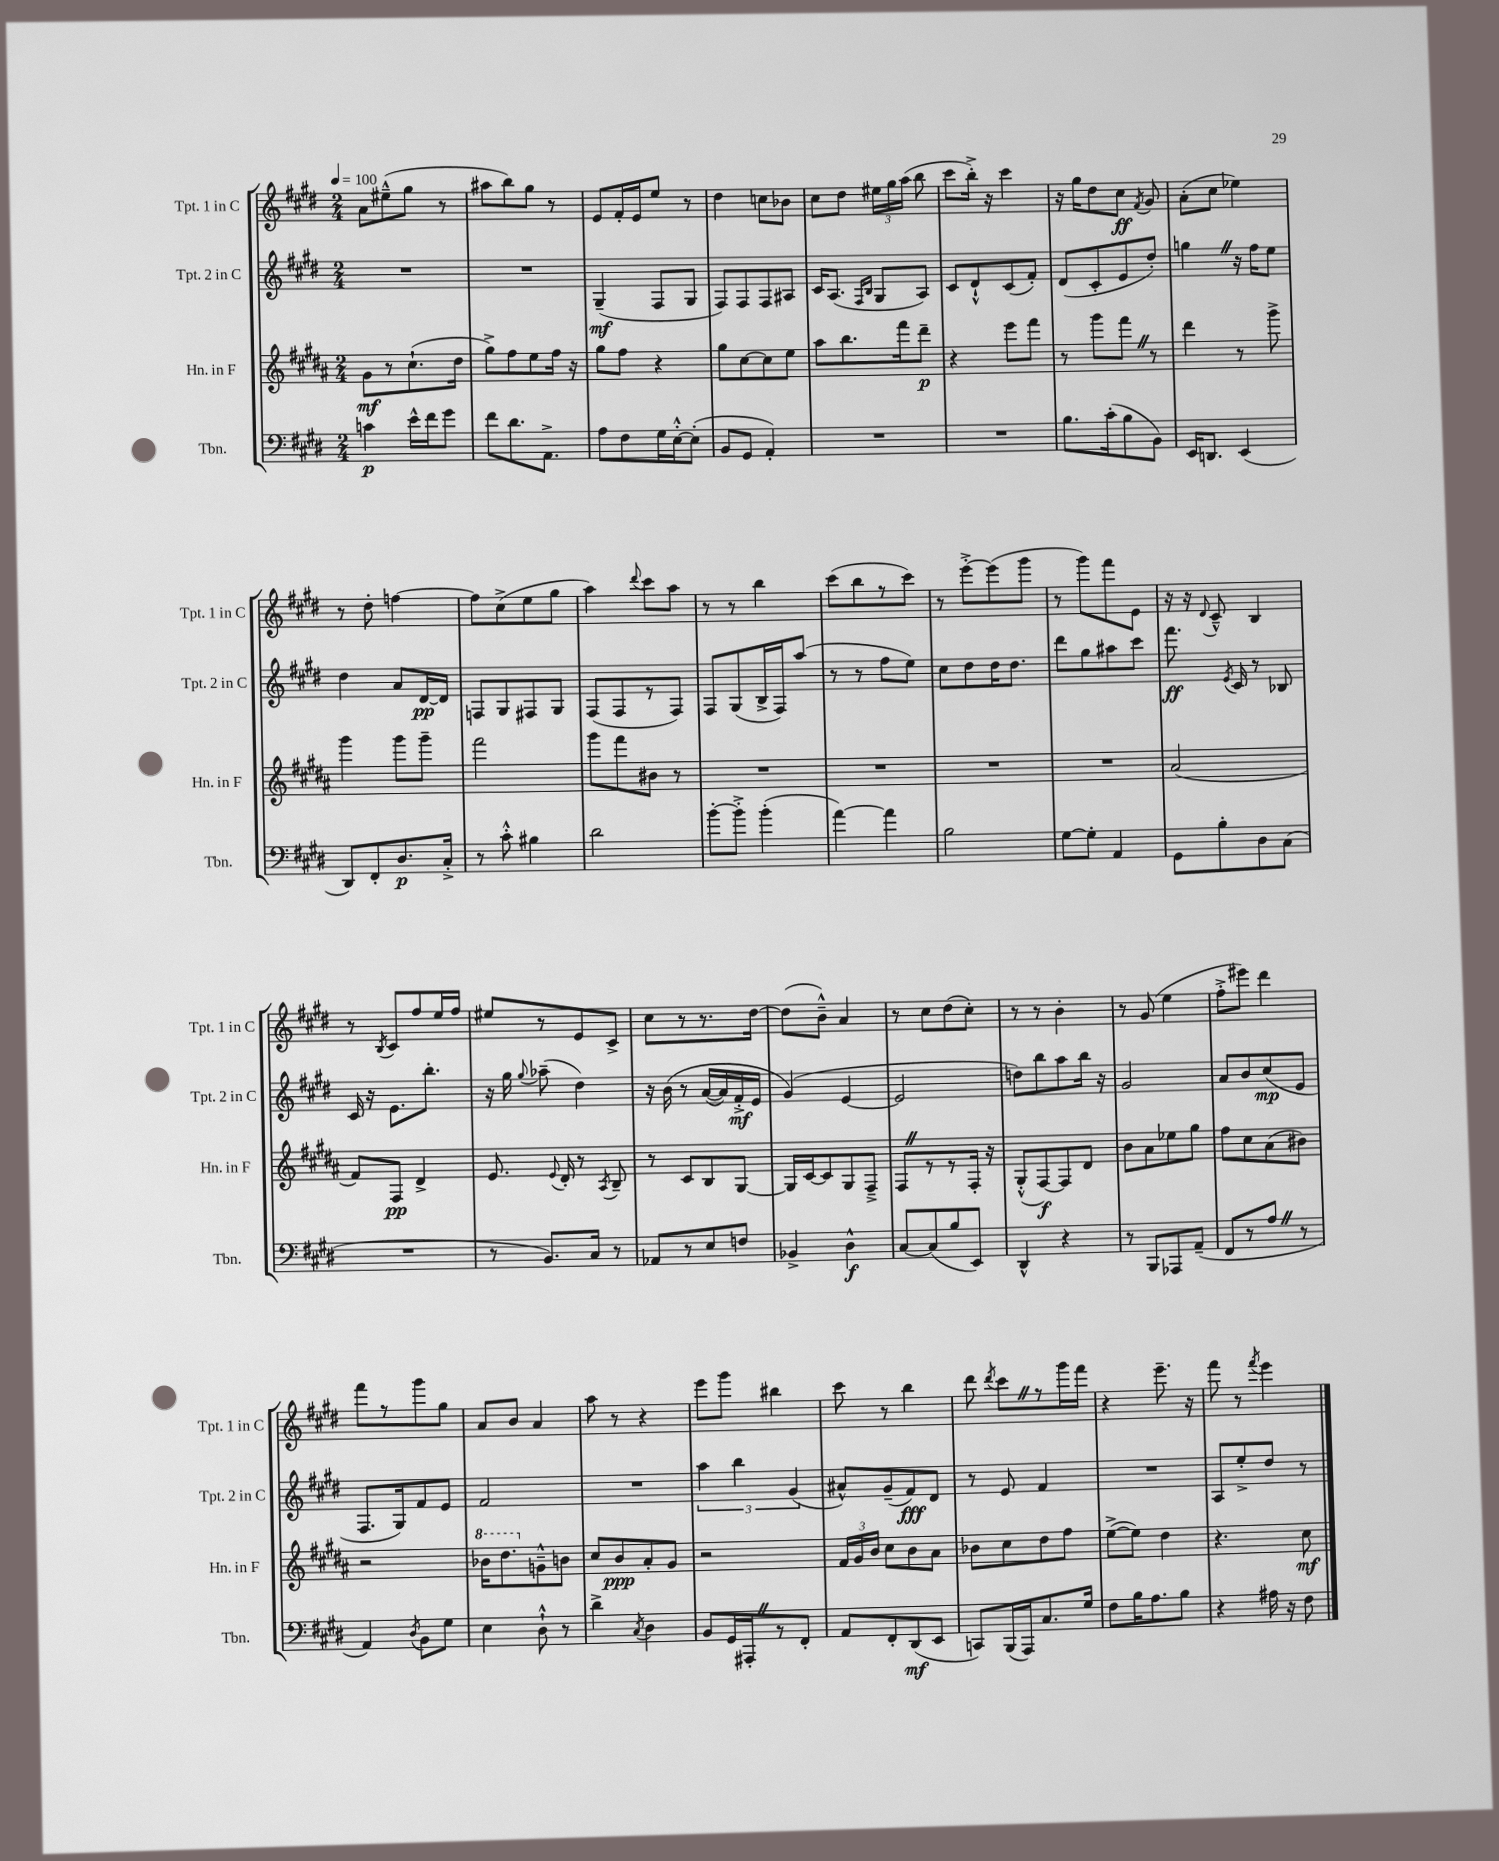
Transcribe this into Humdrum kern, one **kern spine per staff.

**kern	**dynam	**kern	**dynam	**kern	**dynam	**kern	**dynam
*part4	*part4	*part3	*part3	*part2	*part2	*part1	*part1
*staff4	*staff4	*staff3	*staff3	*staff2	*staff2	*staff1	*staff1
*I"Tbn.	*	*I"Hn. in F	*	*I"Tpt. 2 in C	*	*I"Tpt. 1 in C	*
*I'Tbn.	*	*I'Hn. in F	*	*I'Tpt. 2 in C	*	*I'Tpt. 1 in C	*
*clefF4	*	*clefG2	*	*clefG2	*	*clefG2	*
*k[f#c#g#d#]	*	*k[f#c#g#d#a#]	*	*k[f#c#g#d#]	*	*k[f#c#g#d#]	*
*M2/4	*	*M2/4	*	*M2/4	*	*M2/4	*
*MM100	*	*MM100	*	*MM100	*	*MM100	*
=1	=1	=1	=1	=1	=1	=1	=1
4cn\	p	8g#\L	mf	2r	.	8a\L	.
.	.	8r	.	.	.	(8ee#X~^^\	.
16e^^\LL	.	(8.cc#`\	.	.	.	8gg#\J	.
16f#\J	.	.	.	.	.	.	.
8g#\J	.	.	.	.	.	8r	.
.	.	16dd#\Jk	.	.	.	.	.
=2	=2	=2	=2	=2	=2	=2	=2
8f#\L	.	8gg#^\L)	.	2r	.	8aa#X\L	.
8.d#\	.	8ff#\	.	.	.	8bb\)	.
.	.	8ee\	.	.	.	8gg#\J	.
8.AA^\J	.	.	.	.	.	.	.
.	.	16ff#\Jk	.	.	.	8r	.
.	.	16r	.	.	.	.	.
=3	=3	=3	=3	=3	=3	=3	=3
8A\L	.	8gg#\L	.	(4G#~/	mf	8e/L	.
8F#\	.	8ff#\J	.	.	.	16f#'/L	.
.	.	.	.	.	.	16e/J	.
16G#\L	.	4r	.	8F#/L	.	8ee/J	.
[16E'^^\J	.	.	.	.	.	.	.
(8E'\J]	.	.	.	8G#/J	.	8r	.
=4	=4	=4	=4	=4	=4	=4	=4
8BB/L	.	8gg#\L	.	8F#/L)	.	4dd#\	.
8GG#/J	.	[8cc#\	.	8F#/	.	.	.
4AA'/)	.	8cc#\]	.	8F#/	.	8ccn\L	.
.	.	8ee\J	.	8A#X/J	.	8b-X\J	.
=5	=5	=5	=5	=5	=5	=5	=5
2r	.	8aa#\L	.	16c#/KL	.	8cc#\L	.
.	.	.	.	(8.A/J	.	.	.
.	.	8.bb\	.	.	.	8dd#\J	.
.	.	.	.	16qqF#/LL	.	.	.
.	.	.	.	16qqB/JJ	.	.	.
.	.	.	.	8G#/L	.	24ee#X\LL	.
.	.	.	.	.	.	24gg#\	.
.	.	16fff#\k	.	.	.	.	.
.	.	.	.	.	.	(24aa\JJ	.
.	.	8ddd#~\J	p	8A/J)	.	8bb\	.
=6	=6	=6	=6	=6	=6	=6	=6
2r	.	4r	.	8c#/L	.	8ccc#\L	.
.	.	.	.	8d#`^^/	.	16bb'^\Jk)	.
.	.	.	.	.	.	16r	.
.	.	8eee\L	.	(8c#/	.	4ccc#\	.
.	.	8fff#\J	.	8f#'/J)	.	.	.
=7	=7	=7	=7	=7	=7	=7	=7
8.B\L	.	8r	.	(8d#/L	.	16r	.
.	.	.	.	.	.	16gg#\KL	.
.	.	8ggg#\L	.	8c#'/	.	8dd#\	.
(16c#'\k	.	.	.	.	.	.	.
8B\	.	8fff#Z\J	.	8e/	.	8cc#\J	ff
.	.	.	.	.	.	8qf#/	.
8BB\J)	.	8r	.	8dd#'/J)	.	8g#/	.
=8	=8	=8	=8	=8	=8	=8	=8
16EE/KL	.	4ddd#\	.	4ggnZ\	.	(8a'\L	.
8.DDn/J	.	.	.	.	.	.	.
.	.	.	.	.	.	8cc#\J	.
(4EE/	.	8r	.	16r	.	4ee-X\)	.
.	.	.	.	16ff#\KL	.	.	.
.	.	8ggg#^\	.	8ee\J	.	.	.
!!LO:LB:g=z
=9	=9	=9	=9	=9	=9	=9	=9
8DD#/L)	.	4ggg#\	.	4dd#\	.	8r	.
8FF#'/	.	.	.	.	.	8dd#'\	.
8.D#/	p	8ggg#\L	.	8a/L	.	[4ffn\	.
.	.	8ggg#~\J	.	[16d#/L	pp	.	.
16C#'^/Jk	.	.	.	16d#/JJ]	.	.	.
=10	=10	=10	=10	=10	=10	=10	=10
8r	.	2fff#\	.	8Fn/L	.	8ff\L]	.
8c#'^^\	.	.	.	8G#/	.	(8cc#^\	.
4B#X\	.	.	.	8F#X/	.	8ee\	.
.	.	.	.	8G#/J	.	8gg#\J	.
=11	=11	=11	=11	=11	=11	=11	=11
2d#\	.	8ggg#\L	.	(8F#/L	.	4aa\)	.
.	.	8fff#\	.	8F#/	.	.	.
.	.	.	.	.	.	8qqddd#/	.
.	.	8b#X\J	.	8r	.	8ccc#\L	.
.	.	8r	.	8F#/J)	.	8aa\J	.
=12	=12	=12	=12	=12	=12	=12	=12
[8b'\L	.	2r	.	8F#/L	.	8r	.
8b'^\J]	.	.	.	(8G#/	.	8r	.
(4b'\	.	.	.	16B^/L	.	4bb\	.
.	.	.	.	16F#/J)	.	.	.
.	.	.	.	(8aa/J	.	.	.
=13	=13	=13	=13	=13	=13	=13	=13
[4a\)	.	2r	.	8r	.	(8ccc#\L	.
.	.	.	.	8r	.	8bb\	.
4a\]	.	.	.	8ff#\L	.	8r	.
.	.	.	.	8ee\J)	.	8ccc#\J)	.
=14	=14	=14	=14	=14	=14	=14	=14
2B\	.	2r	.	8cc#\L	.	8r	.
.	.	.	.	8dd#\	.	[8eee'^\L	.
.	.	.	.	16dd#\K	.	(8eee\]	.
.	.	.	.	8.dd#\J	.	.	.
.	.	.	.	.	.	8ggg#\J	.
=15	=15	=15	=15	=15	=15	=15	=15
[8G#\L	.	2r	.	8ddd#\L	.	8r	.
8G#'\J]	.	.	.	8gg#\	.	8ggg#\L)	.
4AA/	.	.	.	8aa#X\	.	8fff#\	.
.	.	.	.	8ccc#\J	.	8e\J	.
=16	=16	=16	=16	=16	=16	=16	=16
8GG#\L	.	(2a#/	.	8.fff#\	ff	16r	.
.	.	.	.	.	.	16r	.
.	.	.	.	.	.	8qqd#/	.
8B'\	.	.	.	.	.	8c#~^^/	.
.	.	.	.	8qe/	.	.	.
.	.	.	.	16c#/	.	.	.
8D#\	.	.	.	8r	.	4B/	.
(8C#\J	.	.	.	8B-X/	.	.	.
!!LO:LB:g=z
=17	=17	=17	=17	=17	=17	=17	=17
2r	.	8f#/L)	.	16c#/	.	8r	.
.	.	.	.	16r	.	.	.
.	.	.	.	.	.	8qB/	.
.	.	8F#/J	pp	8.e\L	.	8c#/L	.
.	.	4d#^/	.	.	.	8ff#/	.
.	.	.	.	8.bb'\J	.	.	.
.	.	.	.	.	.	16ee/L	.
.	.	.	.	.	.	16ff#/JJ	.
=18	=18	=18	=18	=18	=18	=18	=18
8r	.	8.e/	.	16r	.	8ee#X/L	.
.	.	.	.	16gg#\	.	.	.
.	.	.	.	8qqgg#/	.	.	.
8.BB/L)	.	.	.	(8aa-X~\	.	8r	.
.	.	8qqe/	.	.	.	.	.
.	.	16d#'/	.	.	.	.	.
.	.	8r	.	4dd#\)	.	8e/	.
16C#/Jk	.	.	.	.	.	.	.
.	.	8qA#/	.	.	.	.	.
8r	.	8B~/	.	.	.	8c#^/J	.
=19	=19	=19	=19	=19	=19	=19	=19
8AA-X/L	.	8r	.	16r	.	8cc#\L	.
.	.	.	.	(16b\	.	.	.
8r	.	8c#/L	.	8r	.	8r	.
8E/	.	8B/	.	([16a/LL	.	8.r	.
.	.	.	.	16a/])	.	.	.
8Fn/J	.	[8G#/J	.	16f#'^/	mf	.	.
.	.	.	.	16e/JJ	.	[16dd#\Jk	.
=20	=20	=20	=20	=20	=20	=20	=20
4BB-X^/	.	16G#/LL]	.	(4g#/)	.	(8dd#\L]	.
.	.	[16c#/J	.	.	.	.	.
.	.	8c#/]	.	.	.	8b~^^\J)	.
4D#^^\	f	8G#/	.	[4e/	.	4a/	.
.	.	8F#~^/J	.	.	.	.	.
=21	=21	=21	=21	=21	=21	=21	=21
[8C#/L	.	8F#Z/L	.	2e/]	.	8r	.
(8C#/]	.	8r	.	.	.	8cc#\L	.
8B/	.	8r	.	.	.	(8dd#\	.
8EE/J)	.	16F#'/Jk	.	.	.	8cc#'\J)	.
.	.	16r	.	.	.	.	.
=22	=22	=22	=22	=22	=22	=22	=22
4DD#^^/	.	(8G#'^^/L	.	8ddn\L)	.	8r	.
.	.	[8F#/)	f	8bb\	.	8r	.
4r	.	8F#/]	.	8aa\	.	4b'\	.
.	.	8d#/J	.	16bb\Jk	.	.	.
.	.	.	.	16r	.	.	.
=23	=23	=23	=23	=23	=23	=23	=23
8r	.	8b\L	.	2g#/	.	8r	.
8BBB/L	.	8a#\	.	.	.	(8g#/	.
8AAA-X/	.	8ee-X\	.	.	.	4ee\	.
(8AA~/J	.	8gg#\J	.	.	.	.	.
=24	=24	=24	=24	=24	=24	=24	=24
8FF#/L	.	8ff#\L	.	8a/L	.	8ff#'^\L	.
8r	.	8cc#\	.	8b/	.	8eee#X\J)	.
8AZ/J	.	(8a#\	.	(8cc#/	mp	4ddd#\	.
8r	.	8b#X\J)	.	8e/J	.	.	.
!!LO:LB:g=z
=25	=25	=25	=25	=25	=25	=25	=25
4AA/)	.	2r	.	8.F#/L	.	8fff#\L	.
.	.	.	.	.	.	8r	.
.	.	.	.	16G#/k)	.	.	.
8qD#/	.	.	.	.	.	.	.
8BB\L	.	.	.	8f#/	.	8ggg#\	.
8G#\J	.	.	.	8e/J	.	8gg#\J	.
=26	=26	=26	=26	=26	=26	=26	=26
*	*	*8va	*	*	*	*	*
4E\	.	16bb-X\KL	.	2f#/	.	8a/L	.
.	.	8.ddd#\	.	.	.	.	.
.	.	.	.	.	.	8b/J	.
*	*	*X8va	*	*	*	*	*
8D#`^^\	.	8gn~^^\	.	.	.	4a/	.
8r	.	8bn\J	.	.	.	.	.
=27	=27	=27	=27	=27	=27	=27	=27
4d#^\	.	8cc#/L	.	2r	.	8aa\	.
.	.	8b/	ppp	.	.	8r	.
8qC#/	.	.	.	.	.	.	.
4D#\	.	8a#'/	.	.	.	4r	.
.	.	8g#/J	.	.	.	.	.
=28	=28	=28	=28	=28	=28	=28	=28
8BB/L	.	2r	.	6aa\	.	8eee\L	.
16GG#/L	.	.	.	.	.	8ggg#\J	.
.	.	.	.	6bb\	.	.	.
16AAA#X'Z/J	.	.	.	.	.	.	.
8r	.	.	.	.	.	4bb#X\	.
.	.	.	.	(6g#/	.	.	.
8FF#'/J	.	.	.	.	.	.	.
=29	=29	=29	=29	=29	=29	=29	=29
8AA/L	.	24f#/LL	.	8a#X^^/L)	.	8ccc#\	.
.	.	24g#/	.	.	.	.	.
.	.	24b/JJ	.	.	.	.	.
8FF#'/	.	8cc#\L	.	(8g#~/	.	8r	.
(8DD#/	mf	8b\	.	8f#/)	fff	4bb\	.
8EE/J	.	8a#\J	.	8d#/J	.	.	.
=30	=30	=30	=30	=30	=30	=30	=30
8CCn/L)	.	8b-X\L	.	8r	.	8ddd#\	.
.	.	.	.	.	.	8qddd#/	.
(16BBB/L	.	8cc#\	.	8e/	.	8ccc#Z\L	.
16AAA/J)	.	.	.	.	.	.	.
8.C#/	.	8dd#\	.	4f#/	.	8r	.
.	.	8ff#\J	.	.	.	16ggg#\L	.
16G#/Jk	.	.	.	.	.	16fff#\JJ	.
=31	=31	=31	=31	=31	=31	=31	=31
8F#\L	.	([8ee^\L	.	2r	.	4r	.
16B\K	.	8ee\J])	.	.	.	.	.
8.A\	.	.	.	.	.	.	.
.	.	4dd#\	.	.	.	8.eee~\	.
8B\J	.	.	.	.	.	.	.
.	.	.	.	.	.	16r	.
=32	=32	=32	=32	=32	=32	=32	=32
4r	.	4.r	.	8A/L	.	8fff#\	.
.	.	.	.	8ee'^/	.	8r	.
.	.	.	.	.	.	8qfff#/	.
16A#X\	.	.	.	8dd#/J	.	4eee\	.
16r	.	.	.	.	.	.	.
8F#\	.	8cc#\	mf	8r	.	.	.
==	==	==	==	==	==	==	==
*-	*-	*-	*-	*-	*-	*-	*-
